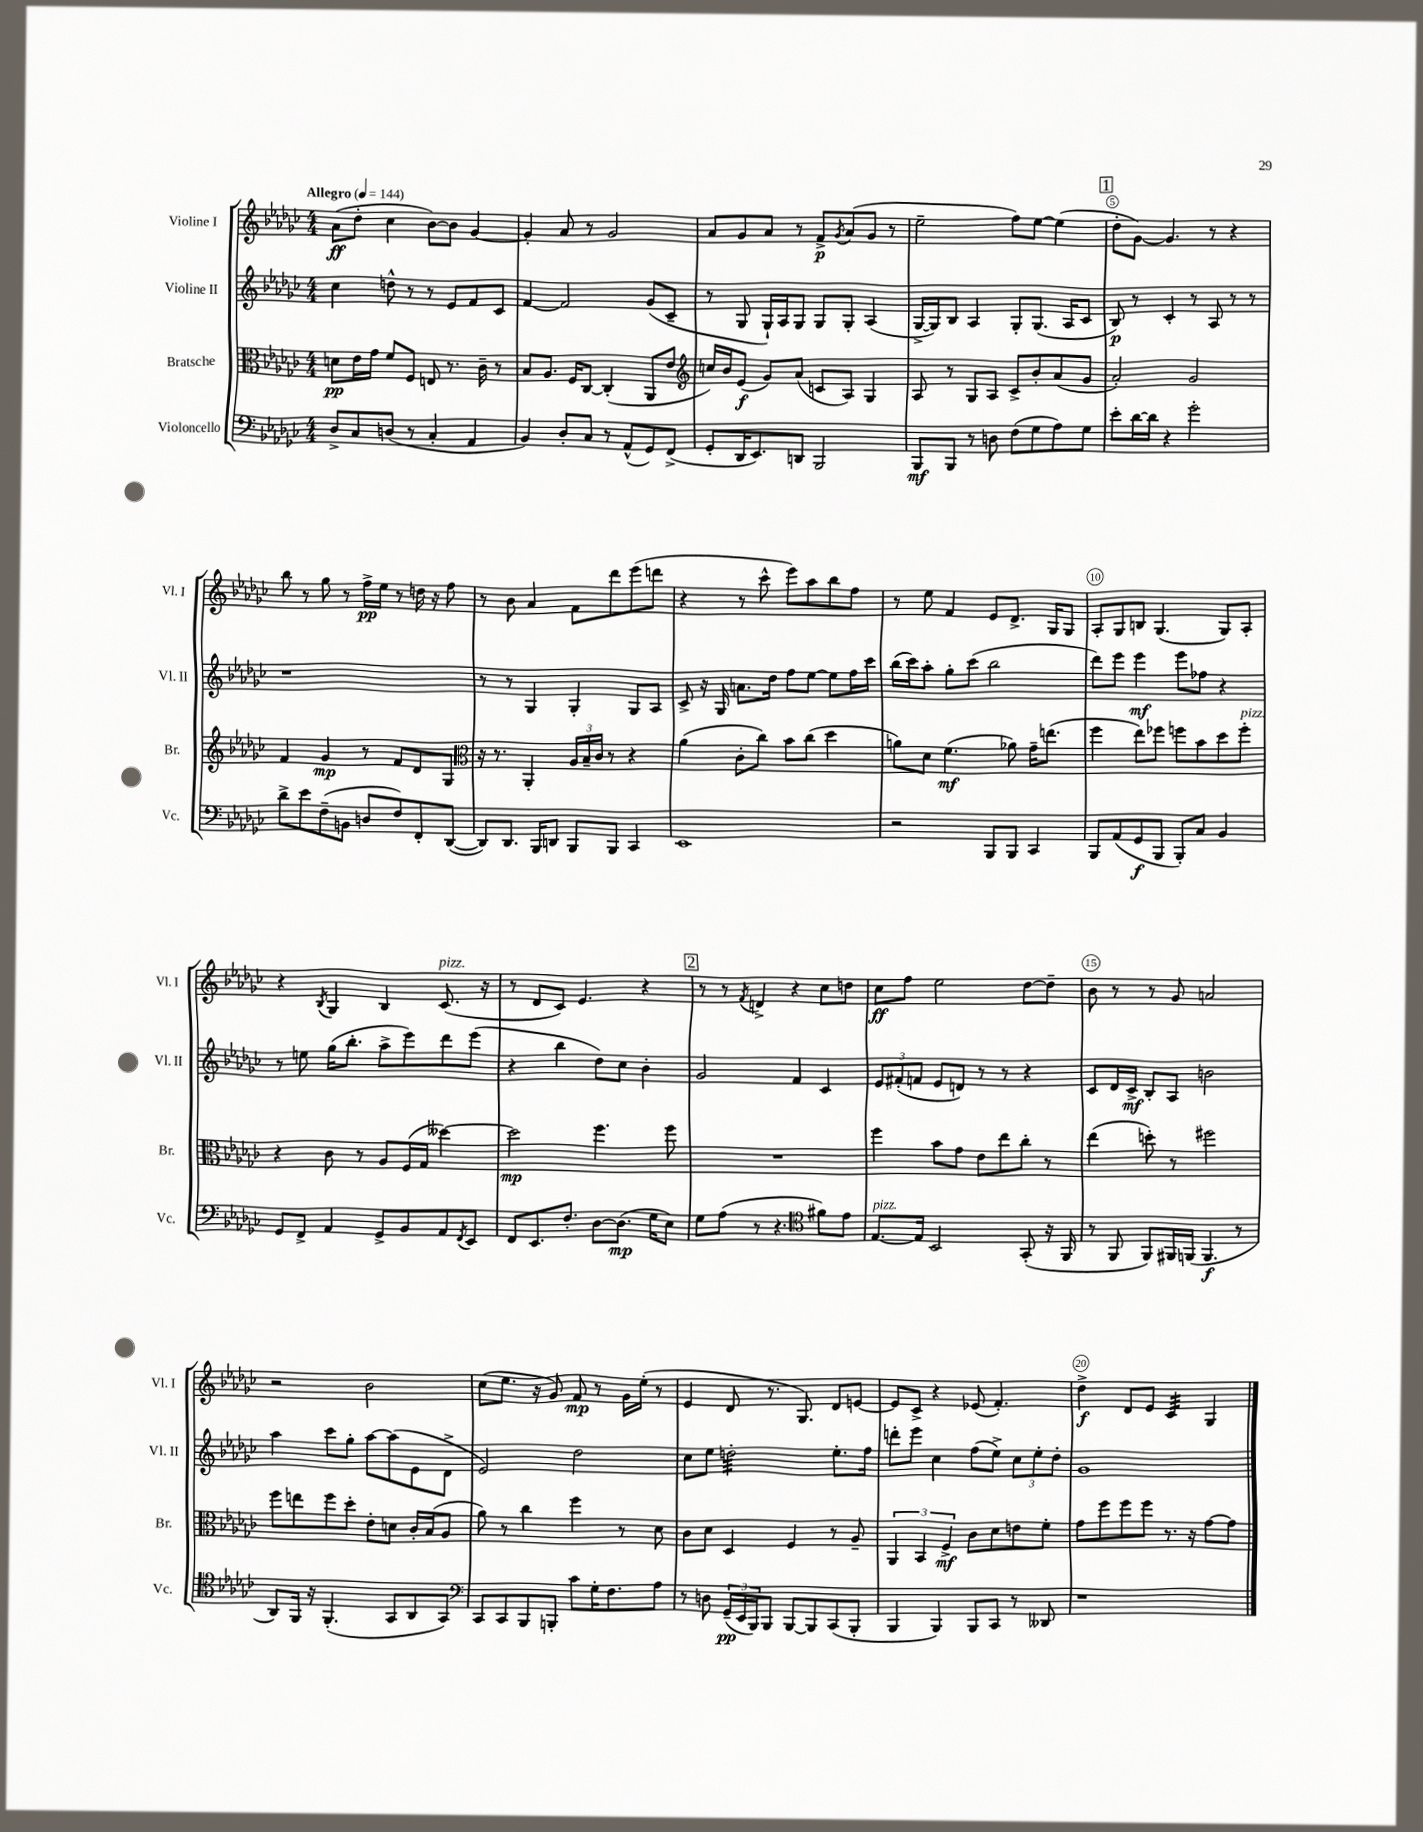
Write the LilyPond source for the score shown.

<<
\new StaffGroup <<
\new Staff = "s0" \with { instrumentName = "Violine I" shortInstrumentName = "Vl. I" } {
    \clef treble \key ges \major \numericTimeSignature \time 4/4 \tempo "Allegro" 4 = 144
    aes'8\ff( des''8-. ces''4 bes'8~) bes'8 ges'4~ |
    ges'4-. aes'8 r8 ges'2 |
    aes'8 ges'8 aes'8 r8 f'8->\p \acciaccatura { ges'8 } aes'8( ges'8 r8 |
    ees''2-- f''8) ees''8~ ees''4( |
    \mark \markup { \box "1" } des''8-. ges'8~) ges'4. r8 r4 |
    bes''8 r8 ges''8 r8 f''16->\pp ees''16 r8 d''16 r16 f''8 |
    r8 bes'8 aes'4 f'8 des'''8 ees'''8( d'''8 |
    r4 r8 ces'''8-^ ees'''8) aes''8 bes''8 f''8 |
    r8 ees''8 f'4 ees'8 des'8.-> ges16 ges8 |
    aes8-. ges8 b8 ges4.( ges8) aes8-. |
    r4 \acciaccatura { bes8 } ges4 bes4 ces'8.^\markup { \italic "pizz." }( r16 |
    r8 des'8 ces'8) ees'4. r4 |
    \mark \markup { \box "2" } r8 r8 \acciaccatura { f'8 } d'4-> r4 ces''8 d''8 |
    ces''8\ff f''8 ees''2 des''8~ des''8-- |
    bes'8 r8 r8 ges'8 a'2 |
    r2 bes'2 |
    ces''8( ees''8. r16 ges'8) f'8\mp r8 ges'16 ees''16-.( r8 |
    ees'4 des'8 r8. ges8.) des'8 e'8~ |
    e'8 ces'8-> r4 ees'8( f'4.-.) |
    des''4->\f des'8 ees'8 ces'4:32 ges4 \bar "|." |
}
\new Staff = "s1" \with { instrumentName = "Violine II" shortInstrumentName = "Vl. II" } {
    \clef treble \key ges \major \numericTimeSignature \time 4/4
    ces''4 d''8-^ r8 r8 ees'8 f'8 ces'8 |
    f'4~ f'2 ges'8( ces'8-- |
    r8 ges8 ges16-!) aes16 ges8 ges8 ges8-. aes4( |
    ges16~-> ges16) bes8 aes4 ges8-. ges8.( aes16 ces'8 |
    \mark \markup { \box "1" } bes8\p) r8 ces'4-. r8 aes8 r8 r8 |
    r1 |
    r8 r8 ges4 ges4-. ges8 aes8 |
    ces'8-> r16 ges16 a'8. des''16 f''8 ees''8~ ees''8 f''16 ces'''16 |
    bes''16( ces'''16) aes''8-. ges''8-. ces'''8( bes''2 |
    des'''8) ees'''8 ees'''4\mf ees'''8 fes''8 r4 |
    r8 e''8 ges''16( bes''8.-. aes''8-> ees'''8) des'''8 ees'''8( |
    r4 bes''4 des''8) ces''8 bes'4-. |
    \mark \markup { \box "2" } ges'2 f'4 ces'4 |
    \tuplet 3/2 { ees'8 fis'8-.( f'8 } ees'8 d'8) r8 r8 r4 |
    ces'8 des'16 ces'16->\mf bes8-. aes8 b'2 |
    aes''4 ces'''8 ges''8-. aes''8~ aes''8( ees'8 des'8-> |
    ees'2) des''2 |
    ces''8 ees''8 d''2:32-. ees''8.-. f''16 |
    d'''8-. ees'''8 ces''4 f''8( ees''8->) \tuplet 3/2 { ces''8 ees''8-. des''8-. } |
    ges'1 \bar "|." |
}
\new Staff = "s2" \with { instrumentName = "Bratsche" shortInstrumentName = "Br." } {
    \clef alto \key ges \major \numericTimeSignature \time 4/4
    d'8\pp ees'16 ges'16 f'8 f8 e8 r8. ces'16-- r8 |
    bes8 aes8. f16 ces8~ ces4-.( aes,8 ees'8 |
    \clef treble c''16) bes'16 ees'8\f( ges'8) aes'8( c'8 aes8) ges4 |
    aes8 r8 ges8 aes8 ces'8-> bes'8-. aes'8( ges'8 |
    \mark \markup { \box "1" } aes'2-.) ges'2 |
    f'4 ges'4\mp r8 f'8 des'8 ges8 |
    \clef alto r16 r8. aes,4-. \tuplet 3/2 { aes16 bes16-- ces'16 } r8 r4 |
    aes'4( ces'8-. ces''8) bes'8 ces''8( des''4 |
    a'8) des'8 f'4.\mf( aes'8) ges'16-- e''8.( |
    f''4 ees''8) fes''8 f''8 bes'8 des''8 f''8-.^\markup { \italic "pizz." } |
    r4 ces'8 r8 aes8 f16( ges16 deses''4~) |
    deses''2\mp f''4. f''8 |
    \mark \markup { \box "2" } R1 |
    f''4 bes'8 ges'8 ees'8 ees''8 ces''8-. r8 |
    ees''4( d''8-.) r8 fis''2 |
    f''8 e''8 f''8 des''8-. ees'8-. d'8 ces'16-. bes16( aes8 |
    aes'8) r8 ces''4 f''4 r8 des'8 |
    ces'8 des'8 des4 f4 r8 aes8-- |
    \tuplet 3/2 { aes,4 bes,4 f4->\mf } ces'8 des'8 e'8 f'8-. |
    ges'8 f''8 f''8 f''8 r8. r16 ges'8~ ges'8 \bar "|." |
}
\new Staff = "s3" \with { instrumentName = "Violoncello" shortInstrumentName = "Vc." } {
    \clef bass \key ges \major \numericTimeSignature \time 4/4
    des8-> ces8 d8( r8 ces4-. aes,4 |
    bes,4) des8-. ces8 r8 aes,8-^( ges,8) f,8->( |
    ges,8-. des,16 ees,8.) d,8 bes,,2 |
    bes,,8\mf bes,,8 r8 d8 f8( ges8 aes8) ges8 |
    \mark \markup { \box "1" } ees'8-. des'16~ des'16 r4 ges'2-. |
    des'8-> ees'8 f8--( b,8 d8 f8) f,8-. des,8~( |
    des,8) des,8. bes,,16 d,8 bes,,8 bes,,8 ces,4 |
    ees,1 |
    r2 bes,,8 bes,,8 ces,4 |
    bes,,8 aes,8( ges,8\f bes,,8 bes,,8-.) ces8 bes,4 |
    ges,8 f,8-> aes,4 ges,8-> bes,8 aes,8 \acciaccatura { f,8 } ees,8 |
    f,8 ees,8. f8.-. des8~ des8.\mp( ges16 ees8) |
    \mark \markup { \box "2" } ges8 aes8( r8 r4. \clef tenor fis'8) ees'8 |
    ees8.~^\markup { \italic "pizz." } ees16 bes,2 ges,8-.( r16 f,16 |
    r8 f,8 f,8) fis,16 f,16( f,4.\f r8 |
    aes,8) f,16 r16 f,4.-.( ges,8 aes,8 ges,8) |
    \clef bass ces,8 ces,8 bes,,8 b,,8-. ces'8 ges16-. f8. aes8 |
    r8 d8 \tuplet 3/2 { ges,16--\pp( ees,16 bes,,16) } bes,,8 bes,,8~ bes,,8 ces,8( bes,,8-. |
    bes,,4 bes,,4) bes,,8 ces,8 r8 deses,8 |
    r1 \bar "|." |
}
>>
>>
\layout { \context { \Score \override BarNumber.break-visibility = ##(#f #t #t) barNumberVisibility = #(every-nth-bar-number-visible 5) \override BarNumber.stencil = #(make-stencil-circler 0.1 0.3 ly:text-interface::print) } }
